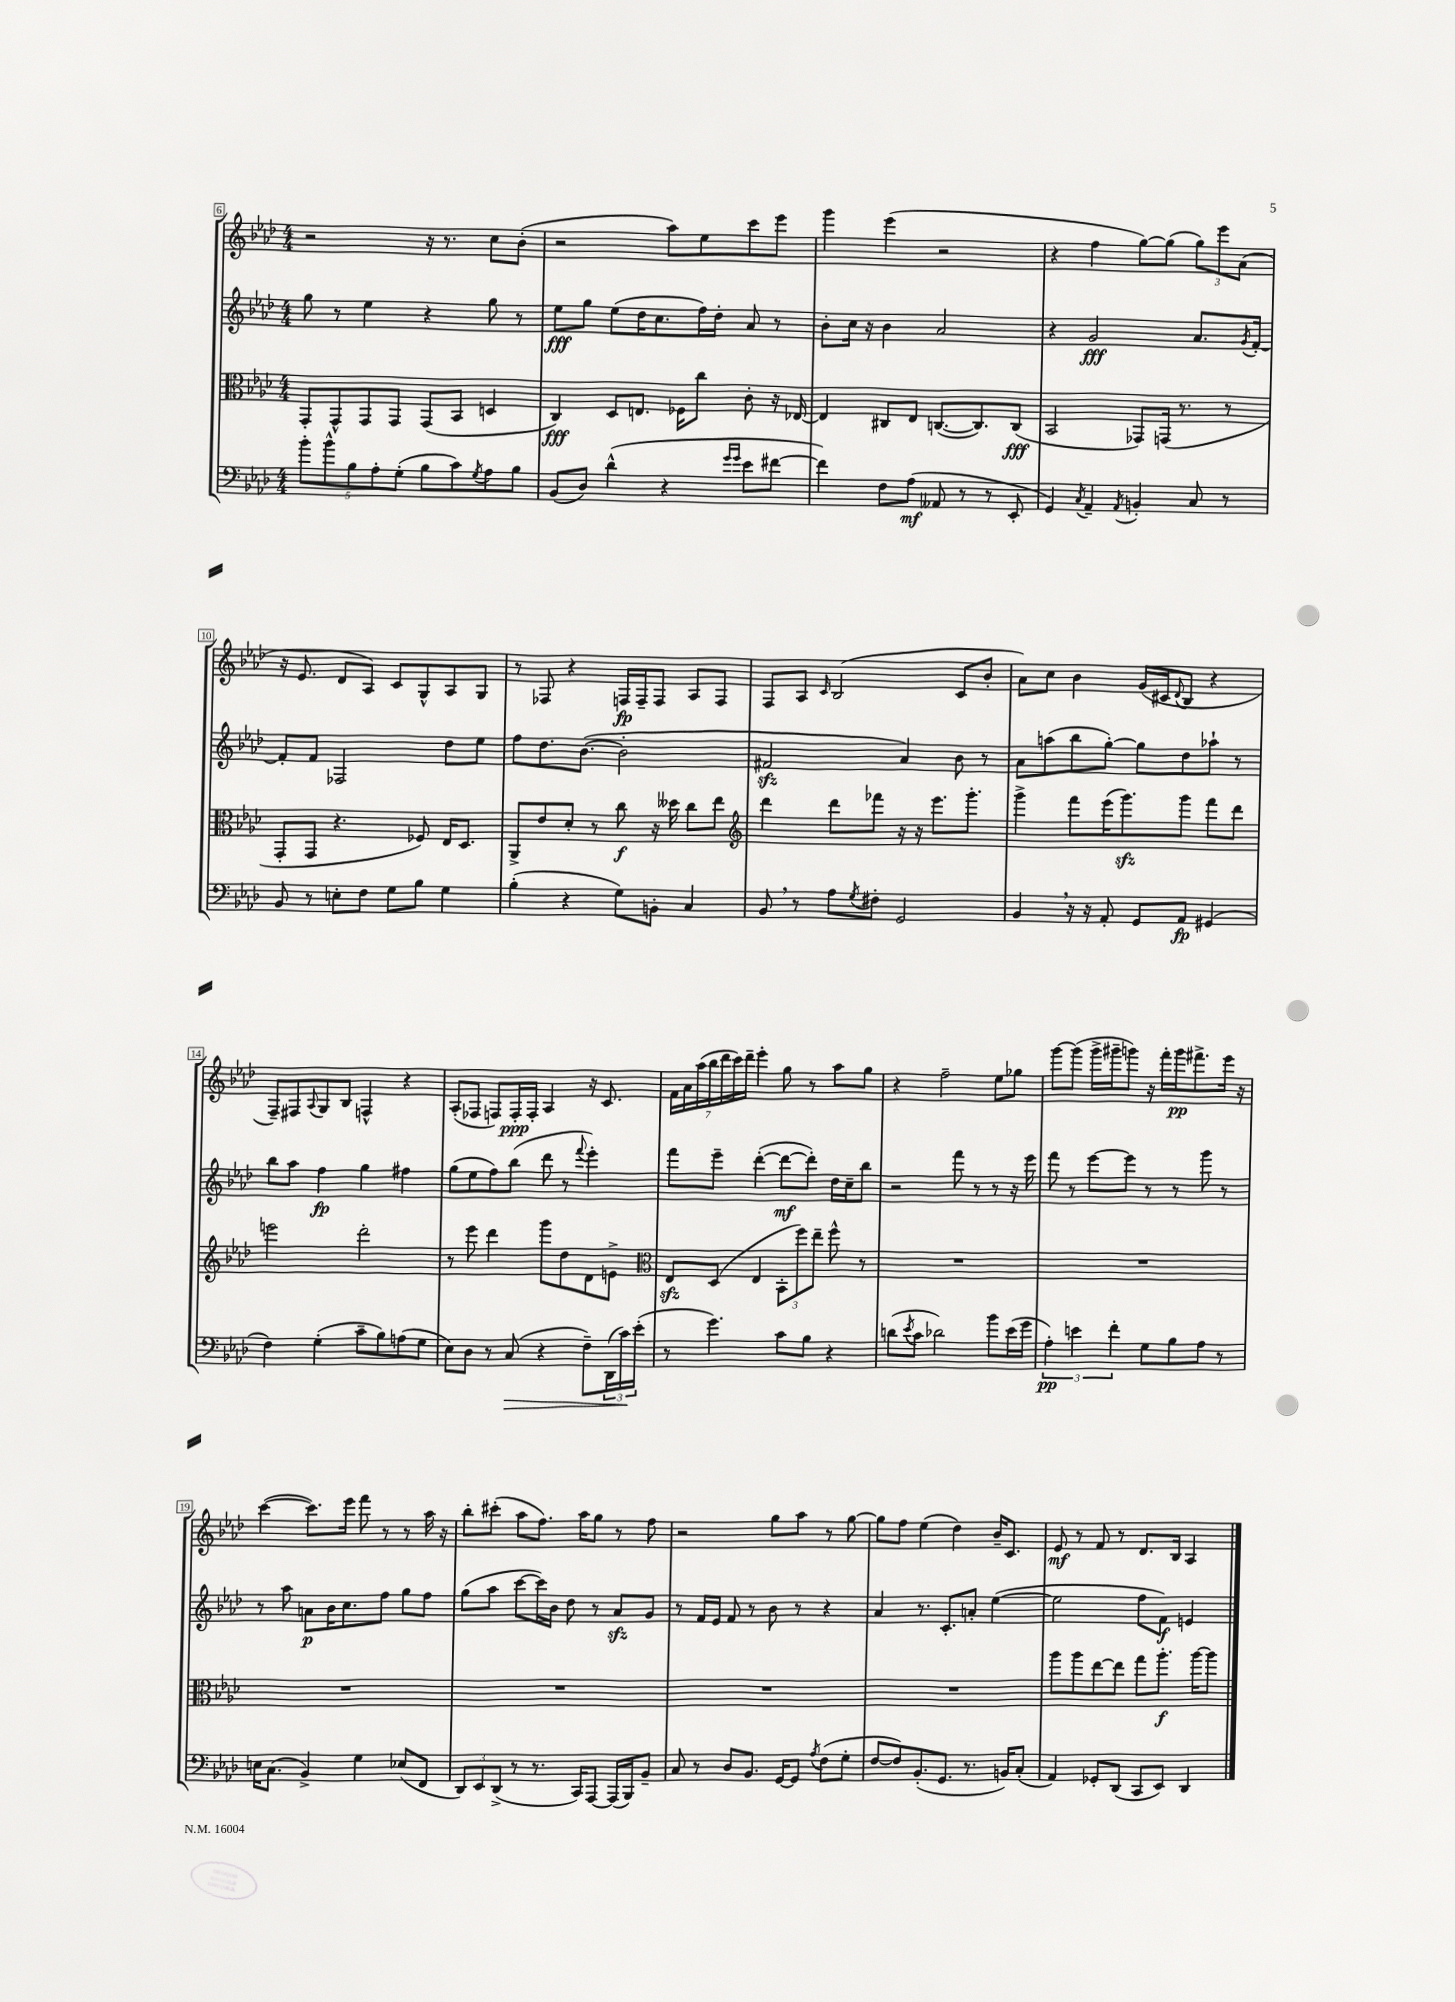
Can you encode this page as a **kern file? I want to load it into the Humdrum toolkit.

**kern	**kern	**kern	**kern
*staff4	*staff3	*staff2	*staff1
*clefF4	*clefC3	*clefG2	*clefG2
*k[b-e-a-d-]	*k[b-e-a-d-]	*k[b-e-a-d-]	*k[b-e-a-d-]
*M4/4	*M4/4	*M4/4	*M4/4
10b-'\L	8GG'/L	8gg\	2r
10b-^^\	.	.	.
.	8GG^^/	8r	.
10B-\	.	.	.
.	8GG/	4ee-\	.
10A-'\	.	.	.
.	8GG/J	.	.
(10G'\J	.	.	.
8B-\L	(8GG/L	4r	16r
.	.	.	8.r
8c\)	8BB-/J	.	.
8qG/	.	.	.
8A-\	4D/	8gg\	8cc\L
8B-\J	.	8r	(8b-'\J
=	=	=	=
(8BB-/L	4C/)	8ee-\L	2r
8D-/J)	.	8gg\J	.
(4d-^^\	8D-/L	(8ee-\L	.
.	8.E/J	16dd-\K	.
.	.	8.cc\	.
4r	.	.	8aa-\L)
.	16F-\LK	.	.
.	8cc\J	16ff\L)	8ee-\
.	.	16dd-'\JJ	.
16qqg/LL	.	.	.
16qqg/JJ	.	.	.
8e-\L	8c'\	8a-/	8ccc\
[8f#\J	16r	8r	8eee-\J
.	[16E-/	.	.
=	=	=	=
4f#\])	4E-/]	8b-'\L	4ggg\
.	.	16cc\Jk	.
.	.	16r	.
8F\L	8C#/L	4b-\	(4eee-\
(8A-\J	8E-/J	.	.
8AA--/	([8.C/L	2a-/	2r
8r	.	.	.
.	8.C/])	.	.
8r	.	.	.
8EE-'/	(8C/J	.	.
=	=	=	=
4GG/)	2BB-/	4r	4r
8qC/	.	.	.
4AA-~/	.	2g/	4ff\
8qAA-/	.	.	.
4BB'/	8GG-/L)	.	[8gg\L)
.	(16GG/Jk	.	(8gg\]J
.	8.r	.	.
8C/	.	8.a-/L	12gg\L)
.	.	.	12eee-\
8r	8r	.	.
.	.	.	(12a-\J
.	.	8qg/	.
.	.	[16f'/Jk	.
=	=	=	=
8BB-/	8GG'/L	8f'/]L	16r
.	.	.	8.e-/
8r	8GG/J	8f/J	.
8E'\L	4.r	2F-/	8d-/L
8F\J	.	.	8A-/J)
8G\L	.	.	8c/L
8B-\J	8F-/)	.	8G^^/
4G\	16E-/LK	8dd-\L	8A-/
.	8.D-/J	.	.
.	.	8ee-\J	8G/J
=	=	=	=
(4B-'\	8AA-^/L	8ff\L	8r
.	8e-/	8.dd-\	8F-/
4r	8d-'/J	.	4r
.	.	([8.b-\J	.
.	8r	.	.
8G\L)	8cc\	2b-'\]	16F/LL
.	.	.	16F~/J
8BB'\J	16r	.	8F/J
.	16dd--\	.	.
4C/	8cc\L	.	8A-/L
.	8ee-\J	.	8F/J
=	=	=	=
*	*clefG2	*	*
8BB-/	4ddd-\	2f#/	8F/L
8r	.	.	8A-/J
.	.	.	16qqc/
8A-\L	8ddd-\L	.	(2B-/
8qG/	.	.	.
8F#'\J	8fff-\J	.	.
2GG/	16r	4a-/)	.
.	16r	.	.
.	8.eee-\L	.	.
.	.	8b-\	8c/L
.	8.ggg'\J	.	.
.	.	8r	8b-'/J
=	=	=	=
4BB-/	4ggg^\	8a-\L	8a-\L)
.	.	(8aa\	8cc\J
16r	8fff\L	8bb-\	4b-\
16r	.	.	.
8AA-'/	(16eee-\K	[8gg'\J)	.
.	8.ggg\)	.	.
8GG/L	.	8gg\]L	(16g/LL
.	.	.	16c#/J
.	.	.	8qqd-/
8AA-/J	8ggg\J	8dd-\	8B-/J
(4GG#/	8fff\L	8aa-`\J	4r
.	8ddd-\J	8r	.
=	=	=	=
4F\)	2eee\	8bb-\L	8F~/L)
.	.	8aa-\J	8F#/
.	.	.	8qqA-/
(4G'\	.	4ff\	8G/
.	.	.	8B-/J
8c~\L	2ddd-'\	4gg\	4F^^/
8B-\)	.	.	.
(8A\	.	4ff#\	4r
8G\J	.	.	.
=	=	=	=
8E-\L)	8r	(8gg\L	(8A-'/L
8D-\J	8eee-\	8ee-\	8F-/J
8r	4ddd-\	8ff\)	8F/L)
(8C/	.	(8bb-\J	16F'/L
.	.	.	16F'/JJ
4r	8ggg\L	8ddd-\	4A-/
.	8dd-\	8r	.
.	.	8qqfff/	.
8F~\L)	8d-\	4eee-'\)	16r
.	.	.	8.c/
(24DD-\L	8e^\J	.	.
24c\)	.	.	.
(24e-'\JJ	.	.	.
=	=	=	=
*	*clefC3	*	*
8r	8E-/L	8fff\L	28f\LL
.	.	.	28a-\
.	.	.	(28aa-\
.	.	.	28bb-\
4.g\)	(8D-/J	8eee-~\J	.
.	.	.	28ddd-\
.	.	.	28ccc\)
.	.	.	28ddd-~\JJ
.	4E-/	([4ddd-'\	4eee-'\
8c\L	12BB-'\L	8ddd-\_L	8gg\
.	12ff\)	.	.
8B-\J	.	8ddd-'\]J)	8r
.	12ee-~\J	.	.
4r	8ff^^\	16dd-\LL	8aa-\L
.	.	16cc~\J	.
.	8r	8bb-\J	8gg\J
=	=	=	=
(8d\L	1r	2r	4r
8qe-/	.	.	.
8c\J	.	.	.
2d-\)	.	.	2ff~\
.	.	8fff\	.
.	.	8r	.
8b-\L	.	8r	8ee-\L
(16e-\L	.	16r	8gg-\J
16g\JJ	.	16eee-\	.
=	=	=	=
6A-'\)	1r	8fff\	[8ggg\L
.	.	8r	(8ggg\]J
6e\	.	.	.
.	.	[8eee-\L	16ggg^\LL
.	.	.	16ggg#~\J
6f'\	.	.	.
.	.	8eee-\]J	8ggg\J)
8G\L	.	8r	16r
.	.	.	16fff'\LL
8B-\	.	8r	16ggg\J
.	.	.	8.fff#^\
8A-\J	.	8ggg\	.
8r	.	8r	16eee-\Jk
.	.	.	16r
=	=	=	=
16E\LK	1r	8r	([4ccc\
(8.C\J	.	.	.
.	.	8aa-\	.
4BB-^/)	.	8a\L	8.ccc\]L)
.	.	16b-\K	.
.	.	8.cc\	16eee-\Jk
4G\	.	.	8fff\
.	.	8ff\J	8r
(8E-/L	.	8gg\L	8r
8FF/J	.	8ff\J	16aa-\
.	.	.	16r
=	=	=	=
12DD-/L)	1r	(8gg\L	8bb-'\L
12EE-/	.	.	.
.	.	8aa-\J	(8ccc#'\J
(12DD-^/J	.	.	.
8r	.	[8ccc\L	8aa-\L
8.r	.	16ccc\]L)	8.ff\J)
.	.	16b-\JJ	.
.	.	8dd-\	.
16CC/LK)	.	.	16aa-\LK
[8AAA-/J	.	8r	8gg\J
(16AAA-/]LL	.	8a-/L	8r
16BBB-/J)	.	.	.
8BB-~/J	.	8g/J	8ff\
=	=	=	=
8C/	1r	8r	2r
8r	.	16f/LL	.
.	.	16e-/JJ	.
8D-/L	.	8f/	.
8.BB-/J	.	8r	.
.	.	8b-\	8gg\L
[16GG/LK	.	.	.
8GG/]J	.	8r	8aa-\J
8qA-/	.	.	.
(8F\L	.	4r	8r
8G'\J	.	.	[8gg\
=	=	=	=
[8F/L	1r	4a-/	8gg\]L
8F/])	.	.	8ff\J
(8.BB-'/	.	8.r	(4ee-\
8.GG/J	.	8.c'/L	.
.	.	.	4dd-\)
8.r	.	8a'/J	.
.	.	([4ee-\	16b-~/LK
16BB/LK)	.	.	8.c/J
(8C'/J	.	.	.
=	=	=	=
4AA-/)	8aa-\L	2ee-\]	8e-/
.	8aa-\	.	8r
8GG-'/L	[8ee-\	.	8f/
(8DD-/J	8ee-\]J	.	8r
8CC/L	8gg\L	8ff\L	8.d-/L
8EE-/J)	8.aa-'\J	8f\J)	.
.	.	.	16B-/Jk
4DD-/	.	4e/	4A-/
.	[16aa-\LK	.	.
.	8aa-\]J	.	.
==	==	==	==
*-	*-	*-	*-
